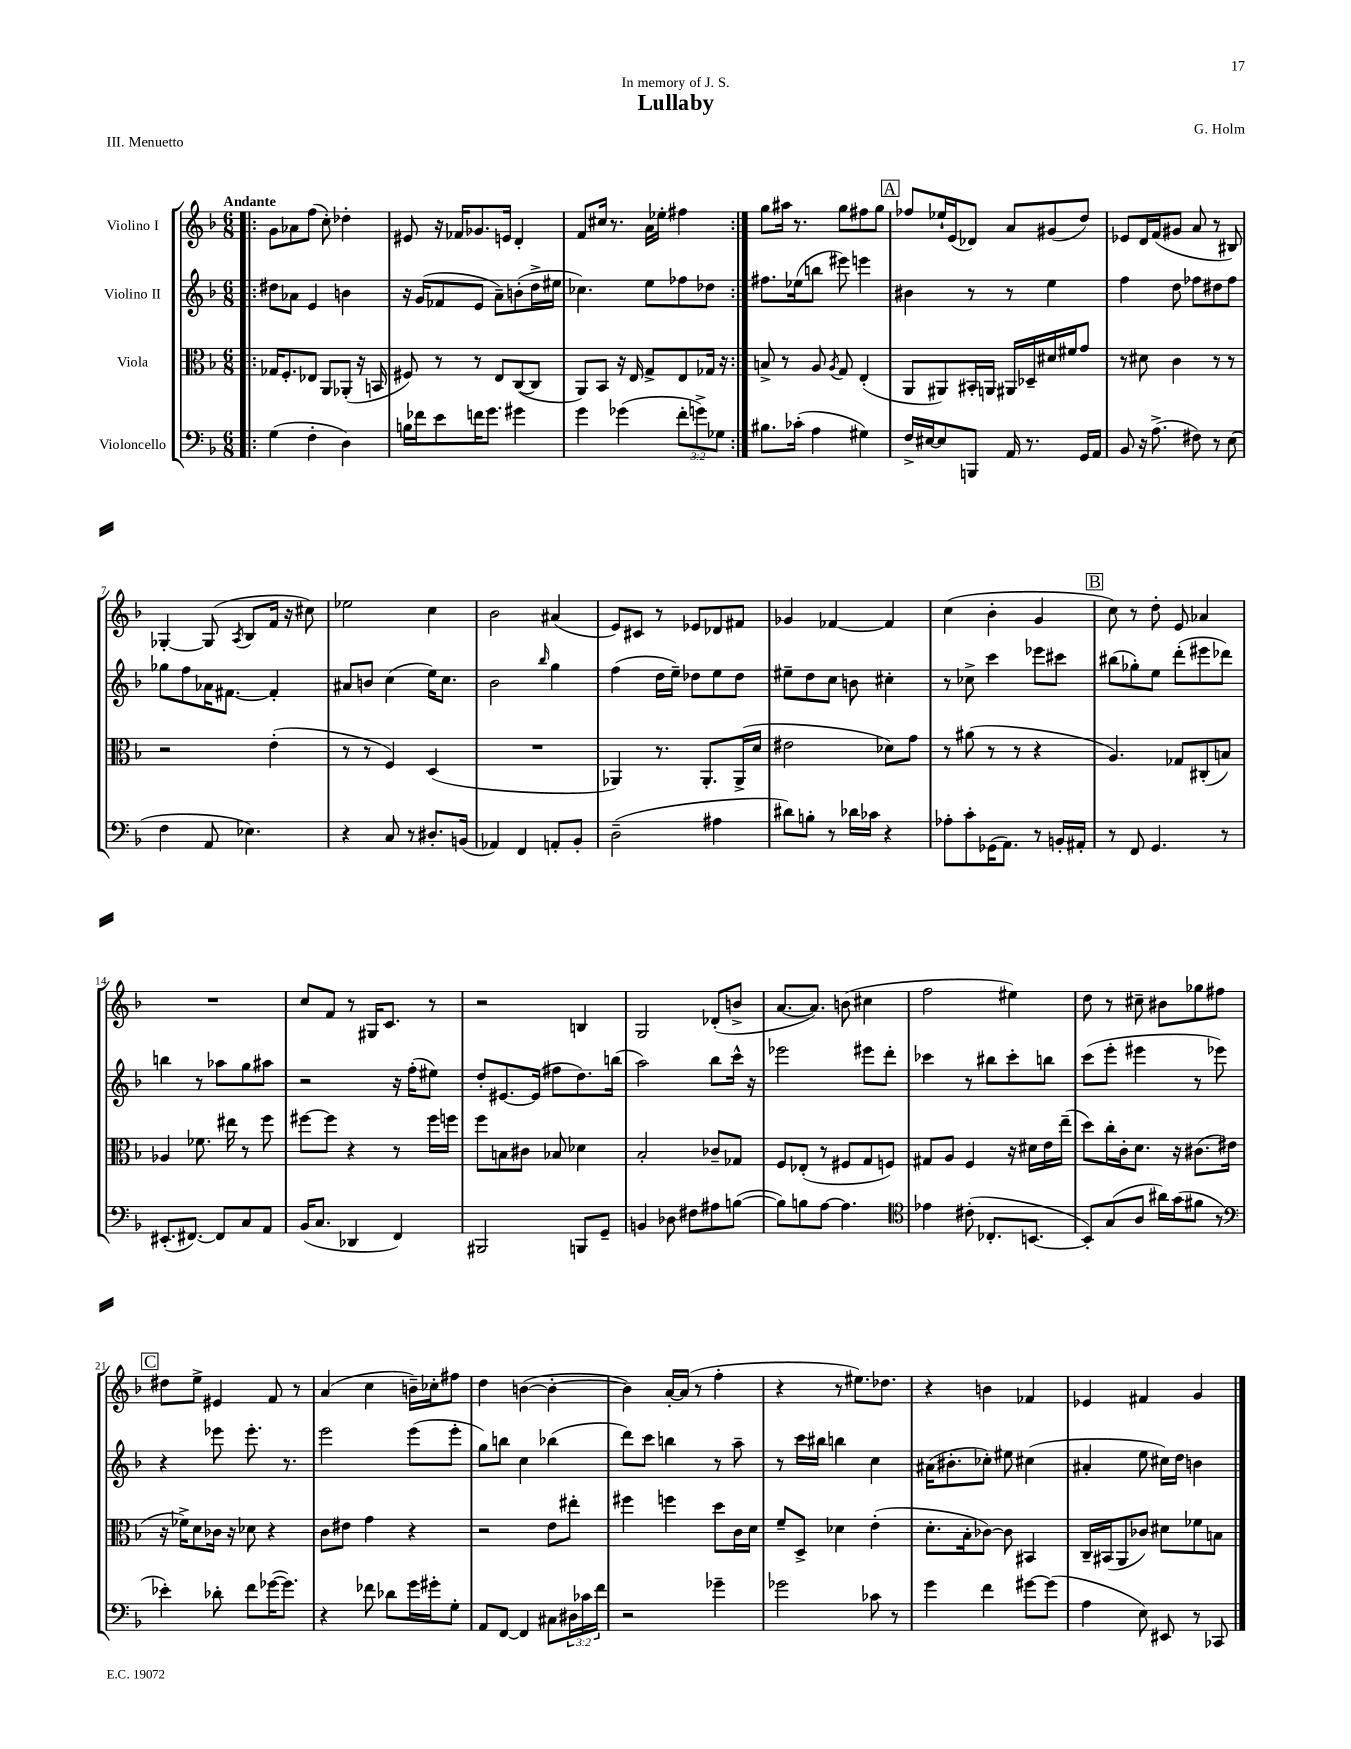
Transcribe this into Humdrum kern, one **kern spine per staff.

**kern	**kern	**kern	**kern
*staff4	*staff3	*staff2	*staff1
*clefF4	*clefC3	*clefG2	*clefG2
*k[b-]	*k[b-]	*k[b-]	*k[b-]
*M6/8	*M6/8	*M6/8	*M6/8
=!|:	=!|:	=!|:	=!|:
(4G\	16G-/LK	8dd#\L	8g\L
.	8.F'/	.	.
.	.	8a-\J	8a-\
4F'\	8E-/J	4e/	(8ff\J
.	8AA/L	.	8cc'\)
4D\)	(8AA-'/J	4b\	4dd-'\
.	16r	.	.
.	16BB/	.	.
=	=	=	=
16B\LL	8F#/)	16r	8e#/
16f-\J	.	(16g/LK	.
8e\	8r	8f-/	16r
.	.	.	16f-/LK
16f\K	8r	8e/J	8.g-/
8.g\J	.	.	.
.	8E/L	8a~\L)	.
.	.	.	16e/Jk
4g#\	([8C/	(8b'\	4d'/
.	8C/]J	16dd^\L	.
.	.	16ee#\JJ	.
=	=	=	=
4g\	8AA/L)	4.cc-\)	8f/L
.	8BB-/J	.	16cc#/Jk
.	.	.	8.r
(4g-\	16r	.	.
.	16E/	.	.
.	8G^/L	8ee\L	16a\LL
.	.	.	16ee-'\JJ
12f'\L	8E/	8ff-\	4ff#\
12g^\)	.	.	.
.	16G-/Jk	8dd-\J	.
12G-\J	.	.	.
.	16r	.	.
=:|!	=:|!	=:|!	=:|!
8.B#\L	8B^/	8.ff#\L	8gg\L
.	8r	.	16aa#\Jk
(16c-'\Jk	.	(16ee-\k	8.r
4A\	8A/	8bb\J	.
.	8qA/	.	.
.	8G/	8eee#\)	8gg\L
4G#\)	(4E'/	4eee\	8ff#\
.	.	.	8gg\J
=	=	=	=
16F^/LL	8AA/L	4b#\	8ff-/L
[16E#/J	.	.	.
8E#/]	8AA#/)	.	16ee-`/L
.	.	.	(16e/J
8BBB/J	16BB#'/L	8r	8d-/J)
.	16AA/JJ	.	.
16AA/	16AA#/LL	8r	8a/L
8.r	16D-~/	.	.
.	16d#/	4ee\	(8g#/
.	16f#/J	.	.
16GG/LL	8g/J	.	8dd/J)
16AA/JJ	.	.	.
=	=	=	=
8BB-/	8r	4ff\	8e-/L
16r	8d#\	.	16d/L
(8.A^\	.	.	(16f/J
.	4c\	8dd\	8g#/J
8F#\)	.	8ff-\L	8a/
8r	8r	8dd#\	8r
(8E\	8r	8ff-\J	8B#/)
=	=	=	=
4F\	2r	8gg-\L	[4G-'/
.	.	8ff\	.
8AA/	.	16a-\K	(8G-/]
.	.	[8.f#\J	.
.	.	.	8qA/
4.E-\)	.	.	8B-/L
.	(4e'\	4f#'/]	16f/Jk
.	.	.	16r
.	.	.	8cc#\)
=	=	=	=
4r	8r	8a#/L	2ee-\
.	8r	8b/J	.
8C/	4F/)	(4cc\	.
8r	.	.	.
8.D#'/L	(4D/	16ee\LK)	4cc\
.	.	8.cc\J	.
(16BB/Jk	.	.	.
=	=	=	=
4AA-/)	2.r	2b-\	2b-\
4FF/	.	.	.
.	.	16qqbb-/	.
8AA'/L	.	4gg\	(4a#/
8BB-'/J	.	.	.
=	=	=	=
(2D~\	4AA-/)	(4ff\	8e/L)
.	.	.	8c#/J
.	8.r	16dd\LL	8r
.	.	16ee~\JJ)	.
.	.	8dd-\L	8e-/L
.	8.AA-'/L	.	.
4A#\	.	8ee\	8d-/
.	(16AA-^/L	8dd-\J	8f#/J
.	16d/JJ	.	.
=	=	=	=
8d#\L)	2e#\	8ee#~\L	4g-/
8B'\J	.	8dd\	.
8r	.	8cc\J	[4f-/
16d-\LL	.	8b\	.
16c-\JJ	.	.	.
4r	8d-\L)	4cc#'\	4f-/]
.	8g\J	.	.
=	=	=	=
8A-'\L	8r	8r	(4cc\
8c'\	(8a#\	8cc-^\	.
(16GG-\K	8r	4ccc\	4b-'\
8.AA\J)	.	.	.
.	8r	.	.
8r	4r	8eee-\L	4g/
16BB'/LL	.	8ccc#\J	.
16AA#'/JJ	.	.	.
=	=	=	=
8r	4.A/)	(8bb#\L	8cc\)
8FF/	.	8gg-'\)	8r
4.GG/	.	8ee\J	8dd'\
.	8G-/L	(8ddd'\L	8e/
.	(8C#'/	8eee#\	4a-/
8r	8B/J)	8ddd-\J)	.
=	=	=	=
(8.EE#'/L	4A-/	4bb\	2.r
[8.FF#/J)	.	.	.
.	8.f-\	8r	.
8FF#/]L	.	8aa-\L	.
.	16ee#\	.	.
8C/	8r	8gg\	.
8AA/J	8ff\	8aa#\J	.
=	=	=	=
(16BB-/LK	[8ff#\L	2r	8cc/L
8.C/J	.	.	.
.	8ff#\]J	.	8f/J
4DD-/	4r	.	8r
.	.	.	16G#/LK
.	.	.	8.c/J
4FF/)	8r	16r	.
.	.	(16ff'\LK	.
.	16ff#\LL	8ee#\J)	8r
.	16ff\JJ	.	.
=	=	=	=
2BBB#/	8ff\L	8dd'/L	2r
.	8B\	[8.e#/	.
.	8c#\J	.	.
.	.	(16e#/]Jk	.
.	8B-/	8ff#\L	.
8BBB/L	4d-\	8.dd\)	4B/
8GG~/J	.	.	.
.	.	(16bb\Jk	.
=	=	=	=
4BB/	2B-'/	2aa\)	2G/
8D-\	.	.	.
8F#\L	.	.	.
8A#\	8c-~/L	8bb-\L	(8d-'/L
([8B\J	8G-/J	16ccc^^\Jk	8b^/J
.	.	16r	.
=	=	=	=
8B\]L)	8F/L	2eee-\	[8.a/L
8B\	(8E-'/J	.	.
.	.	.	8.a/]J)
[8A\J	8r	.	.
4.A\]	8F#/L	.	(8b\
.	8G/	8eee#\L	4cc#\
.	8F/J)	8ddd'\J	.
=	=	=	=
*clefC4	*	*	*
4e-\	8G#/L	4ccc-\	2ff\
.	8A/J	.	.
(8c#'\	4F/	8r	.
8.C-'/L	.	8bb#\L	.
.	16r	8ccc-'\	4ee#\)
[8.BB/J	16d#\LL	.	.
.	16e\	8bb\J	.
.	(16ee~\JJ	.	.
=	=	=	=
8BB'/]L)	8dd\L)	(8ccc\L	8dd\
(8G/	16cc'\L	8eee'\J	8r
.	16c'\J	.	.
8A/J	8.d\J	4eee#\	8cc#~\
16a#\LL)	.	.	8b#\L
(16g\J	16r	.	.
8f#\J	(8.c#\L	8r	8gg-\
8r	.	8eee-\)	8ff#\J
.	16e#\Jk	.	.
=	=	=	=
*clefF4	*	*	*
4e-'\)	16r	4r	8dd#\L
.	16f-^\LK)	.	.
.	8d\	.	8ee^\J
8d-'\	16c-\Jk	8eee-\	4e#/
.	16r	.	.
8f\L	8d-\	8.eee-'\	.
([16g-\K	4r	.	8f/
8.g-\]J)	.	8.r	.
.	.	.	8r
=	=	=	=
4r	8c\L	2eee\	(4a/
.	8e#\J	.	.
8f-\	4g\	.	4cc\
8d-\L	.	.	.
16g\L	4r	(8eee\L	16b~\LL)
16g#'\J	.	.	16cc-'\J
8G'\J	.	8eee'\J	8ff#\J
=	=	=	=
8AA/L	2r	8gg\L)	4dd\
[8FF/J	.	8bb\J	.
4FF/]	.	4cc\	([4b\
8C#\L	8e\L	(4bb-\	4b'\_
24D#\L	8ee#'\J	.	.
24c-\	.	.	.
24f\JJ	.	.	.
=	=	=	=
2r	4ff#\	8ddd\L)	4b\])
.	.	8ccc\J	.
.	4ff\	4bb\	[16a'/LL
.	.	.	(16a/]JJ
.	.	.	8r
4g-~\	8dd\L	8r	4ff'\
.	16c\L	8aa~\	.
.	16d\JJ	.	.
=	=	=	=
2g-\	8f~/L	8r	4r
.	8D^/J	16ccc\LL	.
.	.	16bb#\JJ	.
.	4d-\	4bb\	8r
.	.	.	8.ee#\L)
8c-\	(4e'\	4cc\	.
.	.	.	8.dd-\J
8r	.	.	.
=	=	=	=
4g\	8.d'\L	(16a#\LK	4r
.	.	8.b#'\	.
.	16B-'\k	.	.
4f\	[8c-\J)	8cc-'\J)	4b\
.	8c-\]	8ee#\	.
[8g#\L	4BB#/	(4cc#\	4f-/
(8g#\]J	.	.	.
=	=	=	=
4A\	16C~/LL	4a#'/	4e-/
.	(16BB#/J	.	.
.	8AA/	.	.
8E\)	8c-/J)	8ee\	4f#/
8EE#/	8d#\L	16cc#\LL)	.
.	.	16dd\JJ	.
8r	8f-\	4b\	4g/
8CC-/	8B\J	.	.
==	==	==	==
*-	*-	*-	*-
